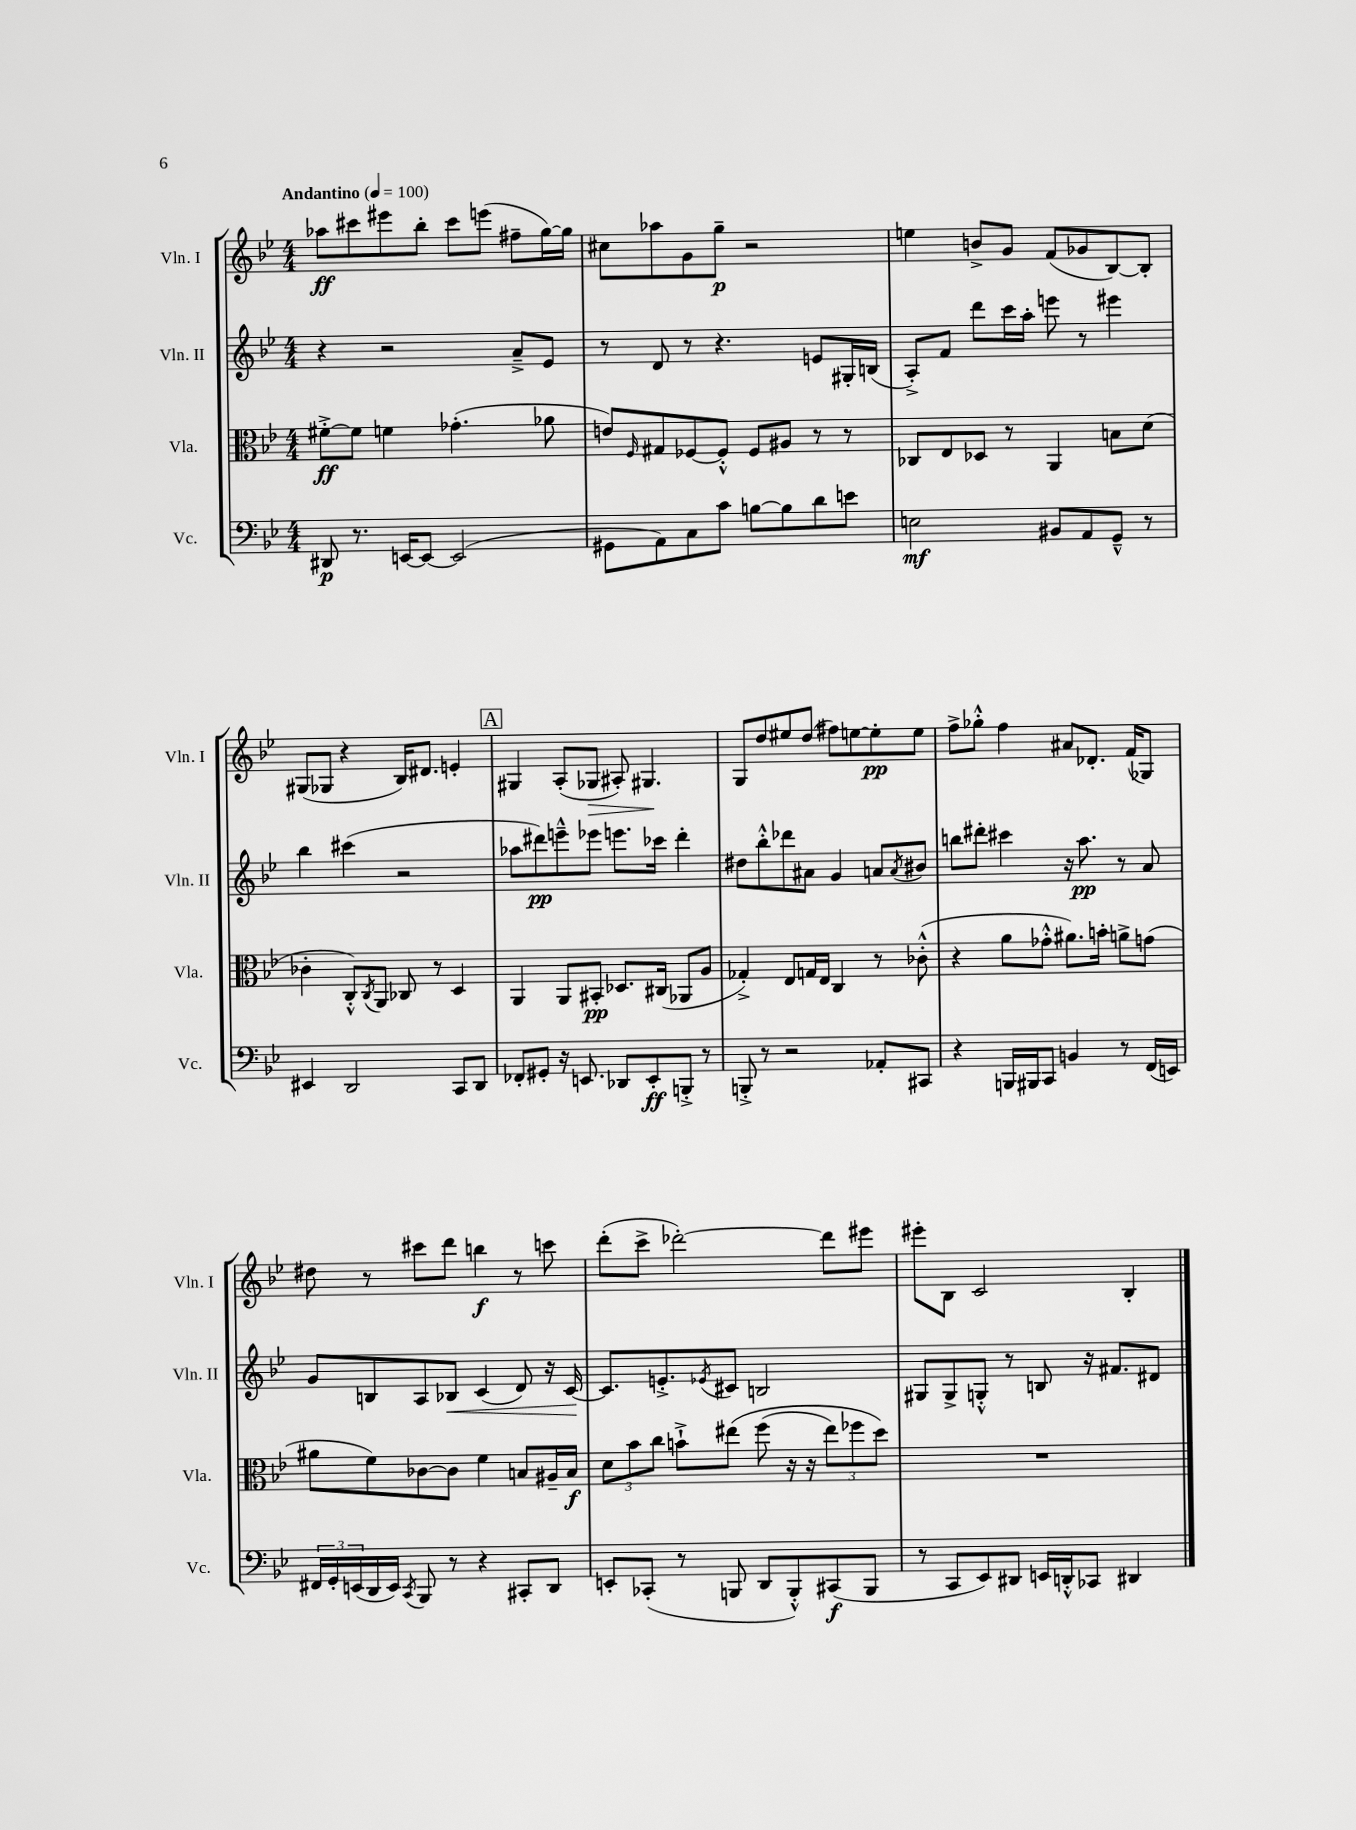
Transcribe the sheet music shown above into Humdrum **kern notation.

**kern	**kern	**kern	**kern
*staff4	*staff3	*staff2	*staff1
*clefF4	*clefC3	*clefG2	*clefG2
*k[b-e-]	*k[b-e-]	*k[b-e-]	*k[b-e-]
*M4/4	*M4/4	*M4/4	*M4/4
*MM100	*MM100	*MM100	*MM100
8DD#	[8f#'^	4r	8aa-
8.r	8f#]	.	8ccc#
.	4f	2r	8eee#
[16EE	.	.	.
8EE_	.	.	8bb-'
(2EE]	(4.g-'	.	8ccc#
.	.	.	(8eee
.	.	8a~^	8ff#~
.	8a-	8e-	[16gg)
.	.	.	16gg]
=	=	=	=
8GG#	8e)	8r	8cc#
.	16qqF	.	.
8AA)	8G#	8d	8aa-
8C	[8F-	8r	8g
8c	8F-'^^]	4.r	8gg~
[8B	8F-	.	2r
8B]	8A#	.	.
8d	8r	8e	.
8e	8r	16G#'	.
.	.	(16B	.
=	=	=	=
2E	8C-	8A'^)	4ee
.	8E-	8f	.
.	8D-	8ddd	8b^
.	8r	16ccc	8g
.	.	16aa'	.
8BB#	4AA	8eee	(8f
8AA	.	8r	8g-
8GG~^^	8B	4eee#	[8B-)
8r	(8d	.	8B-']
=	=	=	=
4EE#	4c-'	4bb-	(8G#
.	.	.	8G-
2DD	8C'^^)	(4ccc#	4r
.	8qC	.	.
.	8AA	.	.
.	8C-	2r	16B-)
.	.	.	8.d#
.	8r	.	.
8CC	4D	.	4e'
8DD	.	.	.
=	=	=	=
8FF-'	4AA	8aa-	4G#
8GG#'	.	8ddd#)	.
16r	8AA	8eee~^^	(8A'
8.EE	.	.	.
.	8BB#'	8eee-	8G-
8DD-	8.D-	8.eee	8A#')
8EE'	.	.	4.G#
.	(16C#	16ccc-	.
8BBB'^	8AA-	4ddd#'	.
8r	8A	.	.
=	=	=	=
8BBB'^	4G-'^)	8dd#	8G
8r	.	8bb-'^^	8dd
2r	8E-	8ddd-	8ee#
.	16G	8a#	(8dd
.	16E-	.	.
.	4C	4g	8ff#)
.	.	.	[8ee
8AA-'	8r	8a	8ee']
.	.	8qa	.
8CC#	(8c-'^^	8b#	8ee
=	=	=	=
4r	4r	8bb	8ff^
.	.	8ddd#'	8gg-'^^
16BBB	8a	4ccc#	4ff
16BBB#	.	.	.
8CC	8g-'^^	.	.
4BB	8.a#)	16r	8a#
.	.	8.aa	.
.	.	.	8.d-'
.	16b'	.	.
8r	8a^	8r	.
.	.	.	(16f
(16FF	(8g	8a	8G-)
16EE)	.	.	.
=	=	=	=
24FF#	8a#	8g	8dd#
24GG'	.	.	.
(24EE	.	.	.
16DD	8f)	8B	8r
16EE)	.	.	.
8qCC	.	.	.
8BBB-	[8c-	8A	8ccc#
8r	8c-]	8B-	8ddd
4r	4f	(4c	4bb
8CC#'	8B	8d)	8r
8DD	16A#~	16r	8ccc
.	16B	[16c	.
=	=	=	=
8EE'	12d	8.c]	(8ddd'
.	12b-	.	.
(8CC-'	.	.	8ccc^
.	12cc	.	.
.	.	8.e'^	.
8r	8b`^	.	[2ddd-')
.	.	8qe-	.
8BBB	&(8ee#	8c#	.
8DD	(8ff	2B	.
8BBB'^^)	16r	.	.
.	16r	.	.
(8CC#	12ee#)	.	8ddd-]
.	12ff-	.	.
8BBB	.	.	8eee#
.	12dd&)	.	.
=	=	=	=
8r	1r	8G#	8eee#'
8CC	.	8G#^	8B-
8EE-)	.	8G'^^	2c
8DD#	.	8r	.
16EE	.	8B	.
16DD'^^	.	.	.
8CC-	.	16r	.
.	.	8.f#	.
4DD#	.	.	4B-'
.	.	8d#	.
==	==	==	==
*-	*-	*-	*-
